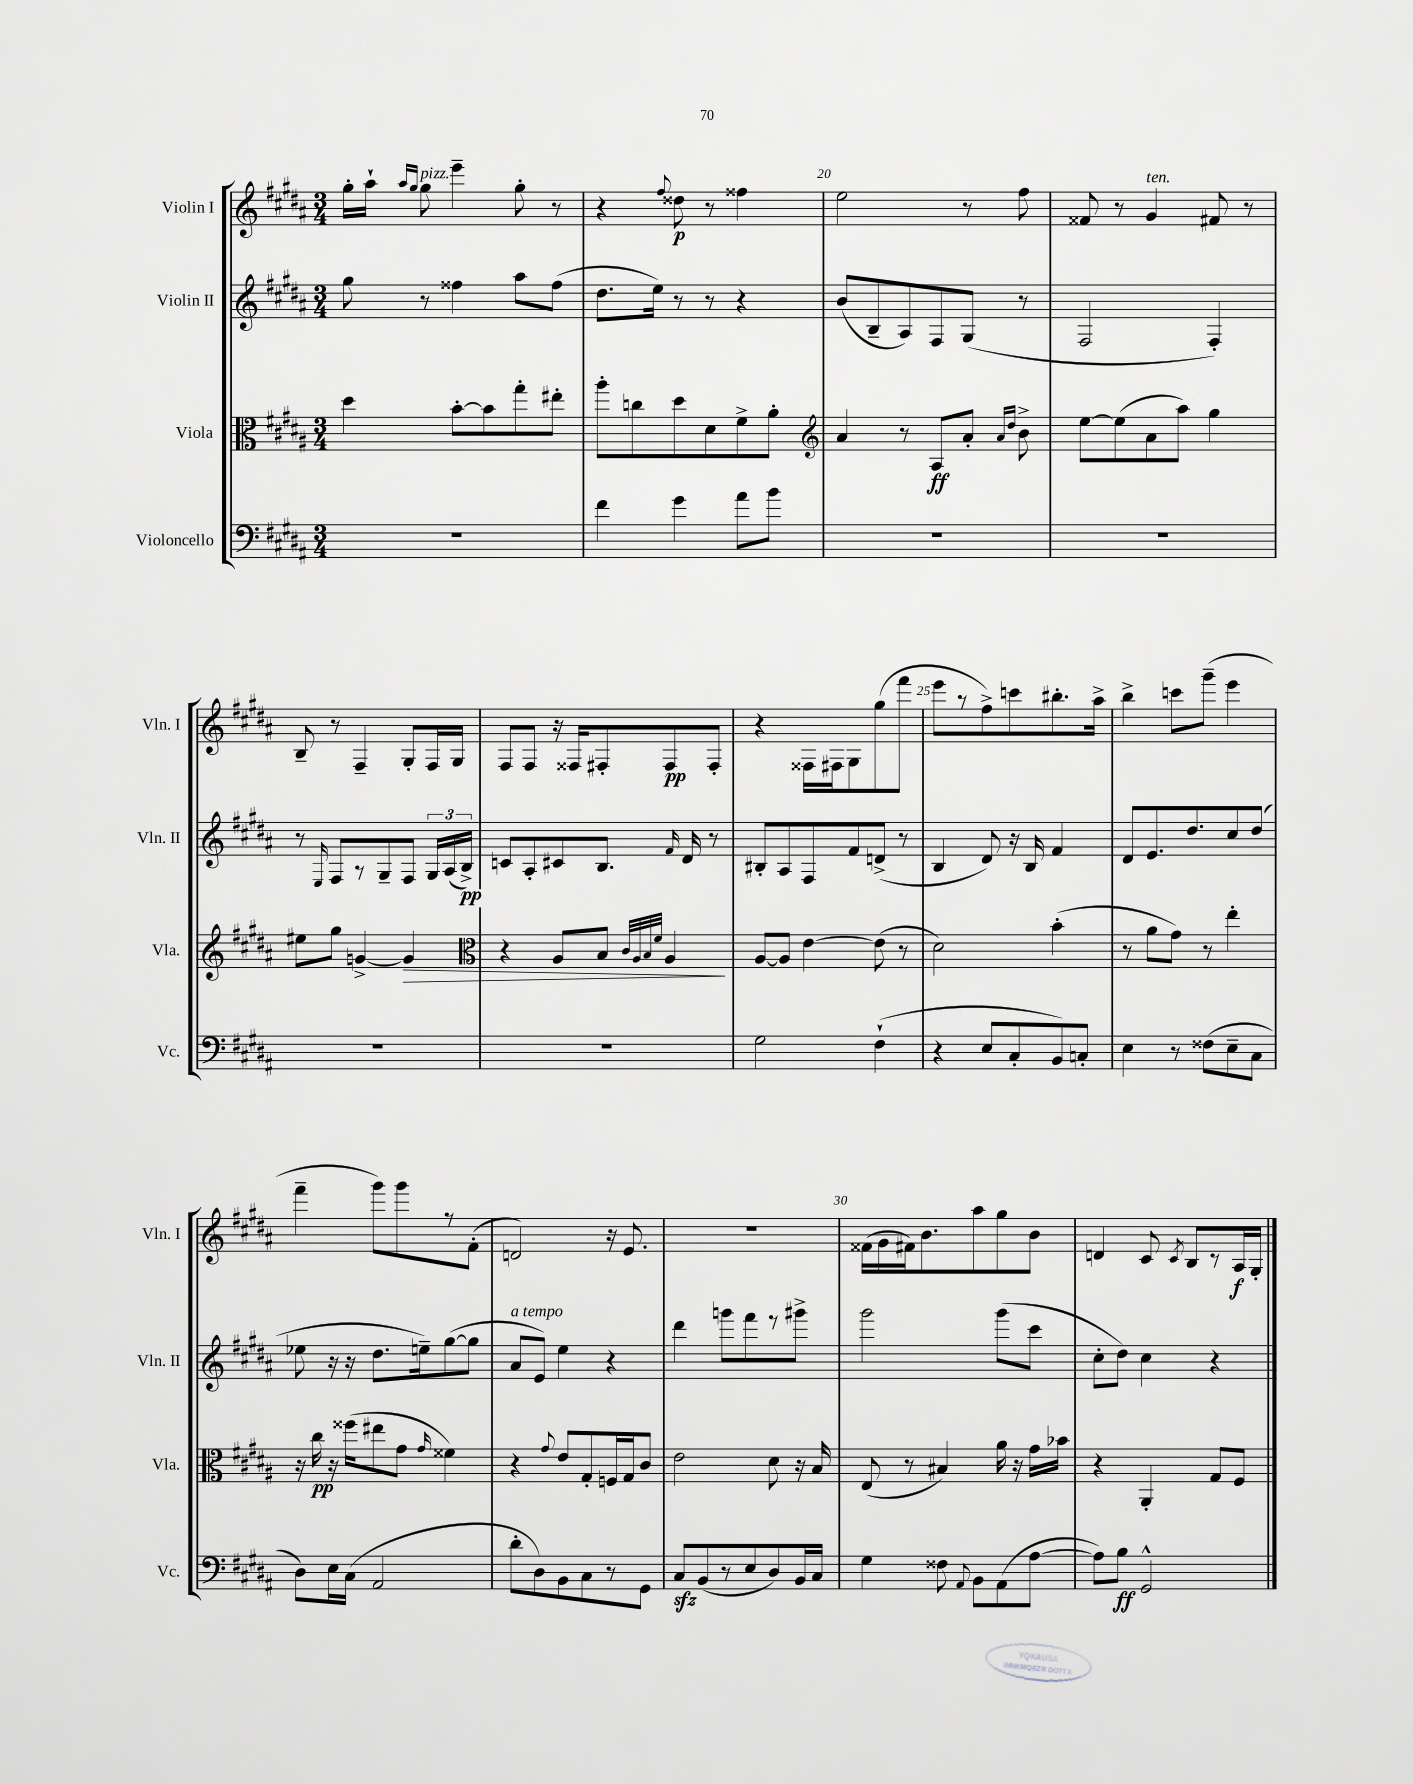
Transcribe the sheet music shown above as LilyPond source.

<<
\new StaffGroup <<
\new Staff = "s0" \with { instrumentName = "Violin I" shortInstrumentName = "Vln. I" } {
    \clef treble \key b \major \numericTimeSignature \time 3/4
    \autoBeamOff gis''16[-. ais''16]-! \grace { ais''16[ gis''16] } gis''8^\markup { \italic "pizz." } e'''4-- gis''8-. r8 |
    r4 \appoggiatura { fis''8 } disis''8\p r8 fisis''4 |
    e''2 r8 fis''8 |
    fisis'8 r8 gis'4^\markup { \italic "ten." } fis'8 r8 |
    b8-- r8 fis4-- gis8[-. fis16 gis16] |
    fis8[ fis8] r16 fisis16[ fis8-. fis8\pp fis8]-. |
    r4 fisis16[ fis16 gis8 gis''8( fis'''8] |
    e'''8[ r8 fis''8->) c'''8 bis''8.-. ais''16]-> |
    b''4-> c'''8[ gis'''8]--( e'''4 |
    fis'''4-- gis'''8[) gis'''8 r8 fis'8]-.( |
    d'2) r16 e'8. |
    R2. |
    fisis'16[( gis'16 fis'16) b'8. ais''8 gis''8 b'8] |
    d'4 cis'8 \acciaccatura { cis'8 } b8[ r8 ais16\f gis16]-. \bar "|." |
}
\new Staff = "s1" \with { instrumentName = "Violin II" shortInstrumentName = "Vln. II" } {
    \clef treble \key b \major \numericTimeSignature \time 3/4
    \autoBeamOff gis''8 r8 fisis''4 ais''8[ fisis''8]( |
    dis''8.[ e''16]) r8 r8 r4 |
    b'8[( b8-- ais8) fis8 gis8]( r8 |
    fis2 fis4-.) |
    r8 \grace { e16 } fis8[ r8 gis8-- fis8] \tuplet 3/2 { gis16[ ais16( b16]->\pp) } |
    c'8[ ais8-. cis'8 b8.] \grace { fis'16 } dis'16 r8 |
    bis8[-. ais8 fis8 fis'8 d'8]->( r8 |
    b4 dis'8) r16 b16 fis'4 |
    dis'8[ e'8. dis''8. cis''8 dis''8]( |
    ees''8 r16 r16 dis''8.[ e''16--) gis''8~( gis''8] |
    ais'8[^\markup { \italic "a tempo" } e'8]) e''4 r4 |
    dis'''4 g'''8[ fis'''8 r8 gis'''8]-> |
    gis'''2 gis'''8[( cis'''8] |
    cis''8[-. dis''8]) cis''4 r4 \bar "|." |
}
\new Staff = "s2" \with { instrumentName = "Viola" shortInstrumentName = "Vla." } {
    \clef alto \key b \major \numericTimeSignature \time 3/4
    \autoBeamOff dis''4 b'8[~-. b'8 gis''8-. eis''8]-. |
    ais''8[-. c''8 dis''8 dis'8 fis'8-> ais'8]-. |
    \clef treble ais'4 r8 ais8[\ff ais'8]-. \grace { ais'16[ dis''16] } b'8-> |
    e''8[~ e''8( ais'8 ais''8]) gis''4 |
    eis''8[ gis''8] g'4~-> g'4\> |
    \clef alto r4 ais8[ b8] \grace { cis'32[ ais32 b32 fis'32] } ais4\! |
    ais8[~ ais8] e'4~ e'8( r8 |
    dis'2) b'4-.( |
    r8 ais'8[ gis'8]) r8 e''4-. |
    r16 cis''16\pp r16 fisis''16[( eis''8 gis'8] \grace { gis'16 } fisis'4) |
    r4 \appoggiatura { gis'8 } e'8[ gis8-. f16 gis16 cis'8] |
    e'2 dis'8 r16 b16 |
    e8( r8 bis4) ais'16 r16 gis'16[ bes'16] |
    r4 ais,4-. gis8[ fis8] \bar "|." |
}
\new Staff = "s3" \with { instrumentName = "Violoncello" shortInstrumentName = "Vc." } {
    \clef bass \key b \major \numericTimeSignature \time 3/4
    \autoBeamOff R2. |
    fis'4 gis'4 ais'8[ b'8] |
    R2. |
    R2. |
    R2. |
    R2. |
    gis2 fis4-!( |
    r4 e8[ cis8-. b,8) c8]-. |
    e4 r8 fisis8[( e8-- cis8] |
    dis8[) e16 cis16]( ais,2 |
    dis'8[-. dis8) b,8 cis8 r8 gis,8] |
    cis8[\sfz b,8( r8 e8 dis8) b,16 cis16] |
    gis4 fisis8 \appoggiatura { ais,8 } b,8[ ais,8( ais8]~ |
    ais8[) b8]\ff gis,2-^ \bar "|." |
}
>>
>>
\layout { \context { \Score currentBarNumber = #18 \override BarNumber.break-visibility = ##(#f #t #t) barNumberVisibility = #(every-nth-bar-number-visible 5) } }
